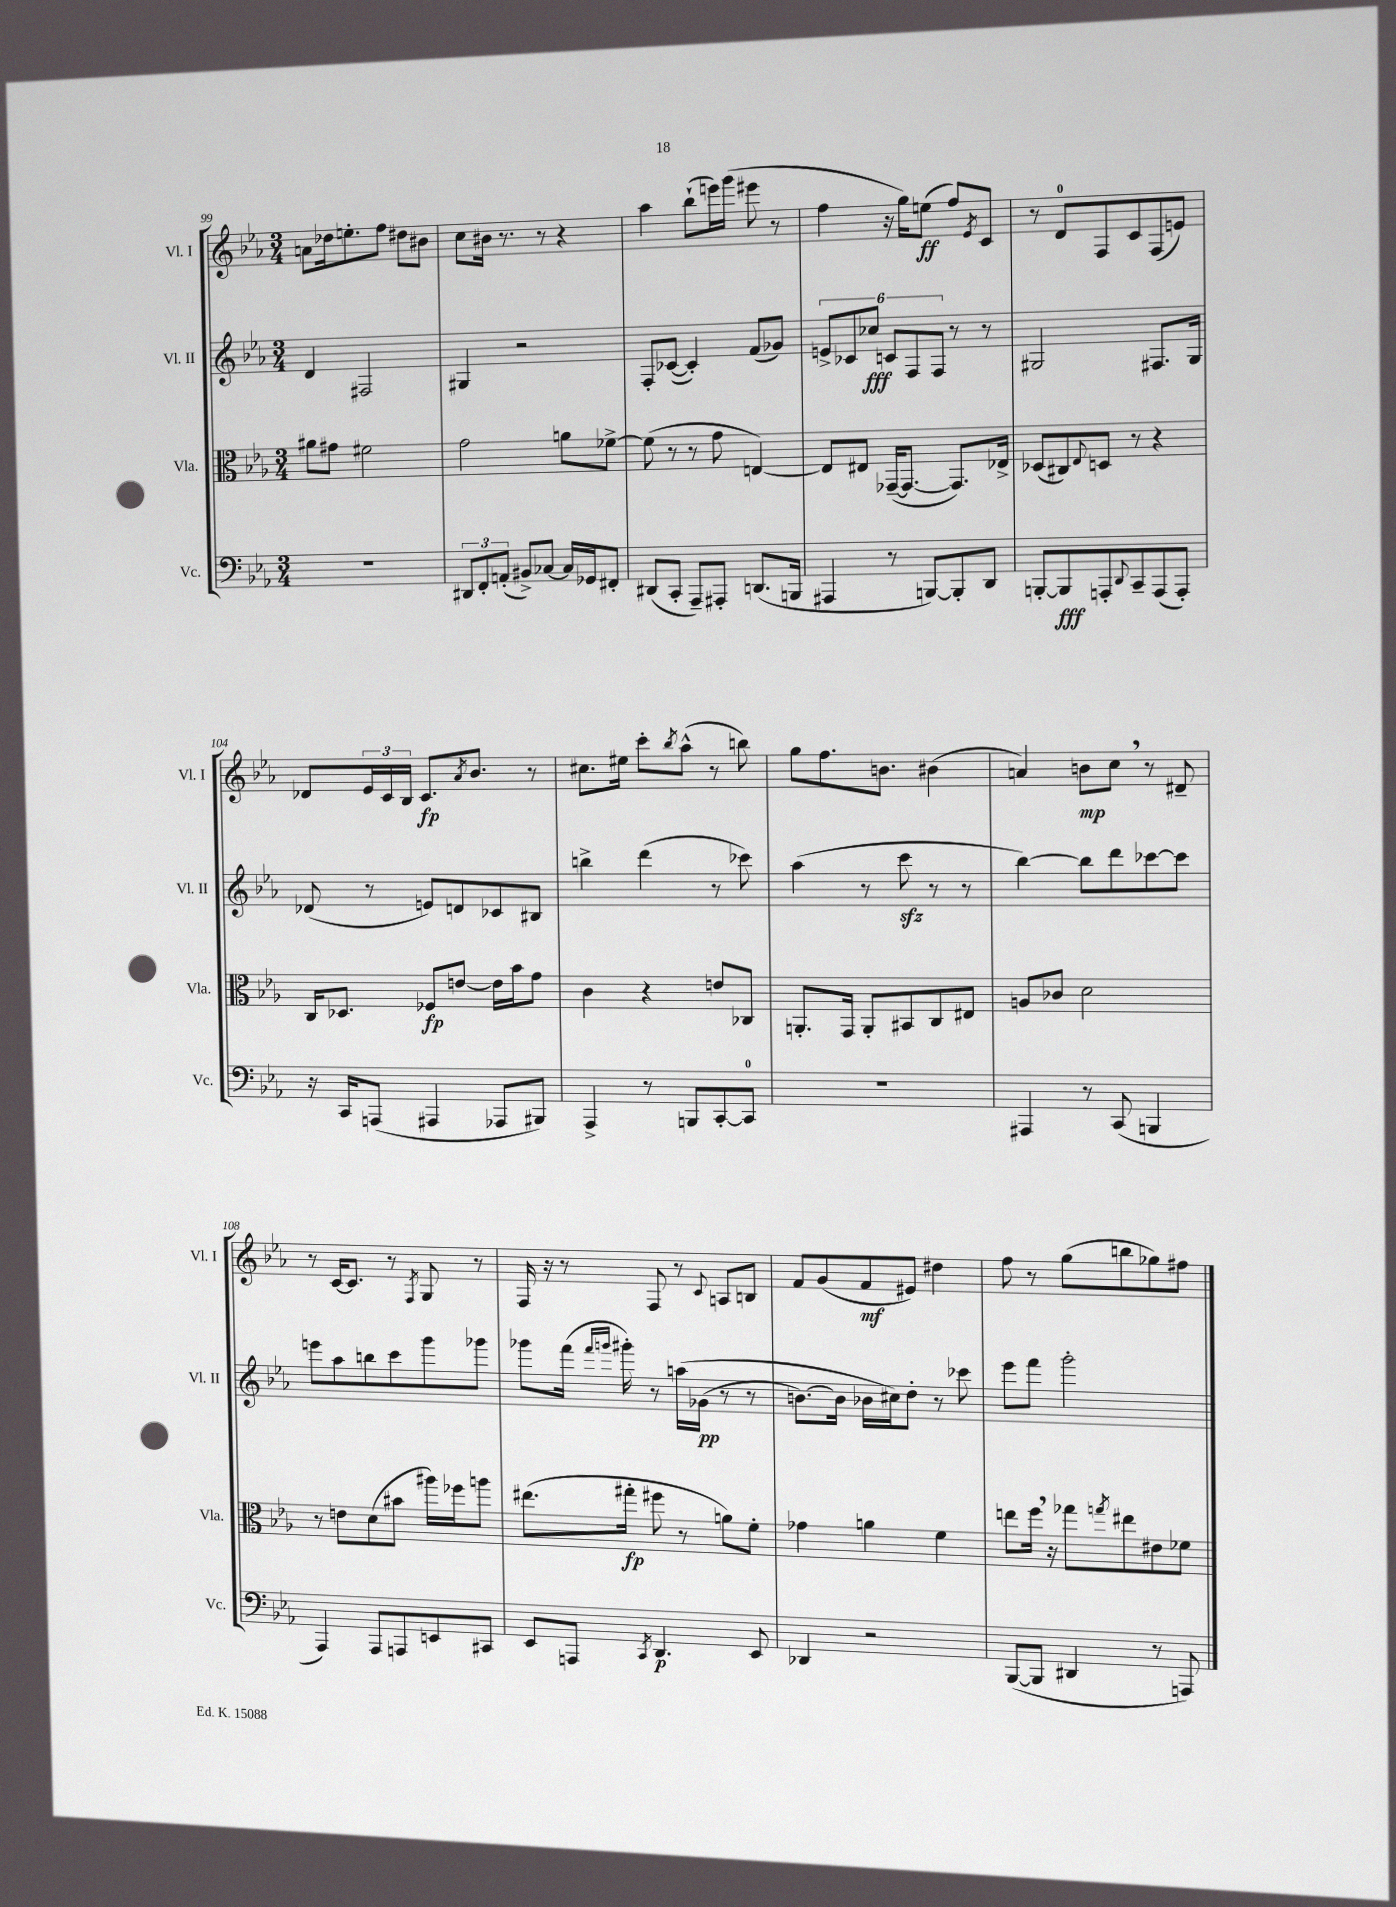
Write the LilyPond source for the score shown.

<<
\new StaffGroup <<
\new Staff = "s0" \with { instrumentName = "Vl. I" shortInstrumentName = "Vl. I" } {
    \clef treble \key ees \major \numericTimeSignature \time 3/4
    a'8 des''16 e''8.-. f''8 dis''8 bis'8 |
    c''8 bis'16 r8. r8 r4 |
    aes''4 bes''8-!( e'''16) g'''16( eis'''8 r8 |
    f''4 r16 g''16) e''8\ff( f''8) \acciaccatura { ees'8 } c'8 |
    r8 d'8-0 f8 c'8 f8( e'8) |
    des'8 \tuplet 3/2 { ees'16 c'16 bes16 } c'8.\fp \acciaccatura { aes'8 } bes'8. r8 |
    cis''8. eis''16 c'''8-. \acciaccatura { bes''8 } aes''8-^( r8 b''8) |
    g''8 f''8. b'8. bis'4( |
    a'4) b'8\mp c''8 \breathe r8 dis'8-- |
    r8 c'16~ c'8. r8 \acciaccatura { f8 } g8 r8 |
    f16 r16 r8 f8 r8 \appoggiatura { c'8 } a8 b8 |
    f'8 g'8( f'8\mf eis'8) dis''4 |
    f''8 r8 g''8( b''8 ges''8) fis''8 \bar "|." |
}
\new Staff = "s1" \with { instrumentName = "Vl. II" shortInstrumentName = "Vl. II" } {
    \clef treble \key ees \major \numericTimeSignature \time 3/4
    d'4 fis2 |
    gis4 r2 |
    f8-. ces'8~( ces'4-.) f'8( ges'8) |
    \tuplet 6/4 { e'8-> ces'8 ces''8\fff c'8 f8 f8 } r8 r8 |
    gis2 fis8. gis16 |
    des'8( r8 e'8) d'8 ces'8 bis8 |
    b''4-> d'''4( r8 ces'''8) |
    aes''4( r8 c'''8\sfz r8 r8 |
    bes''4~) bes''8 d'''8 ces'''8~ ces'''8 |
    e'''8 aes''8 b''8 c'''8 g'''8 ges'''8 |
    ges'''8 f'''16( \grace { f'''16 g'''16 } gis'''16-.) r8 a''16\( ges'16\pp( r8 r8 |
    b'8.~) b'16 bes'16 cis''16\) d''8-. r8 ces'''8 |
    ees'''8 f'''8 g'''2-. \bar "|." |
}
\new Staff = "s2" \with { instrumentName = "Vla." shortInstrumentName = "Vla." } {
    \clef alto \key ees \major \numericTimeSignature \time 3/4
    ais'8 gis'8 fis'2 |
    g'2 a'8 fes'8~-> |
    fes'8( r8 r8 g'8 e4~) |
    e8 eis8 ges,16~--( ges,8.~ ges,8.) ees16-> |
    des8( cis8) \appoggiatura { ees8 } d8 r8 r4 |
    c16 des8. fes8\fp e'8~ e'16 bes'16 g'8 |
    c'4 r4 e'8 ces8 |
    a,8.-. g,16 a,8-. bis,8 c8 eis8 |
    a8 ces'8 d'2 |
    r8 e'8 d'8( bis'8 ais''16) fes''16 a''8 |
    eis''8.( gis''16-.\fp fis''8 r8 a'8) f'8-. |
    ges'4 a'4 f'4 |
    e''8 f''16 \breathe r16 ges''8 \acciaccatura { g''8 } eis''8 eis'8 fes'8 \bar "|." |
}
\new Staff = "s3" \with { instrumentName = "Vc." shortInstrumentName = "Vc." } {
    \clef bass \key ees \major \numericTimeSignature \time 3/4
    R2. |
    \tuplet 3/2 { dis,8 f,8-. a,8-.( } bis,8->) ces8~ ces16 ges,16 fis,8-. |
    dis,8( c,8-. aes,,8--) ais,,8-. d,8.( b,,16 |
    ais,,4 r8 b,,8~) b,,8-. d,8 |
    b,,8~-. b,,8\fff a,,8-. \appoggiatura { d,8 } c,8-- a,,8( a,,8-.) |
    r16 c,16 a,,8( ais,,4 aes,,8 bis,,8) |
    aes,,4-> r8 b,,8 c,8~-. c,8-0 |
    R2. |
    ais,,4 r8 c,8( b,,4 |
    aes,,4) aes,,8 a,,8 e,8 cis,8 |
    ees,8 a,,8 \acciaccatura { c,8 } d,4.\p ees,8 |
    des,4 r2 |
    bes,,8~( bes,,8 dis,4 r8 a,,8) \bar "|." |
}
>>
>>
\layout { \context { \Score currentBarNumber = #99 } }
